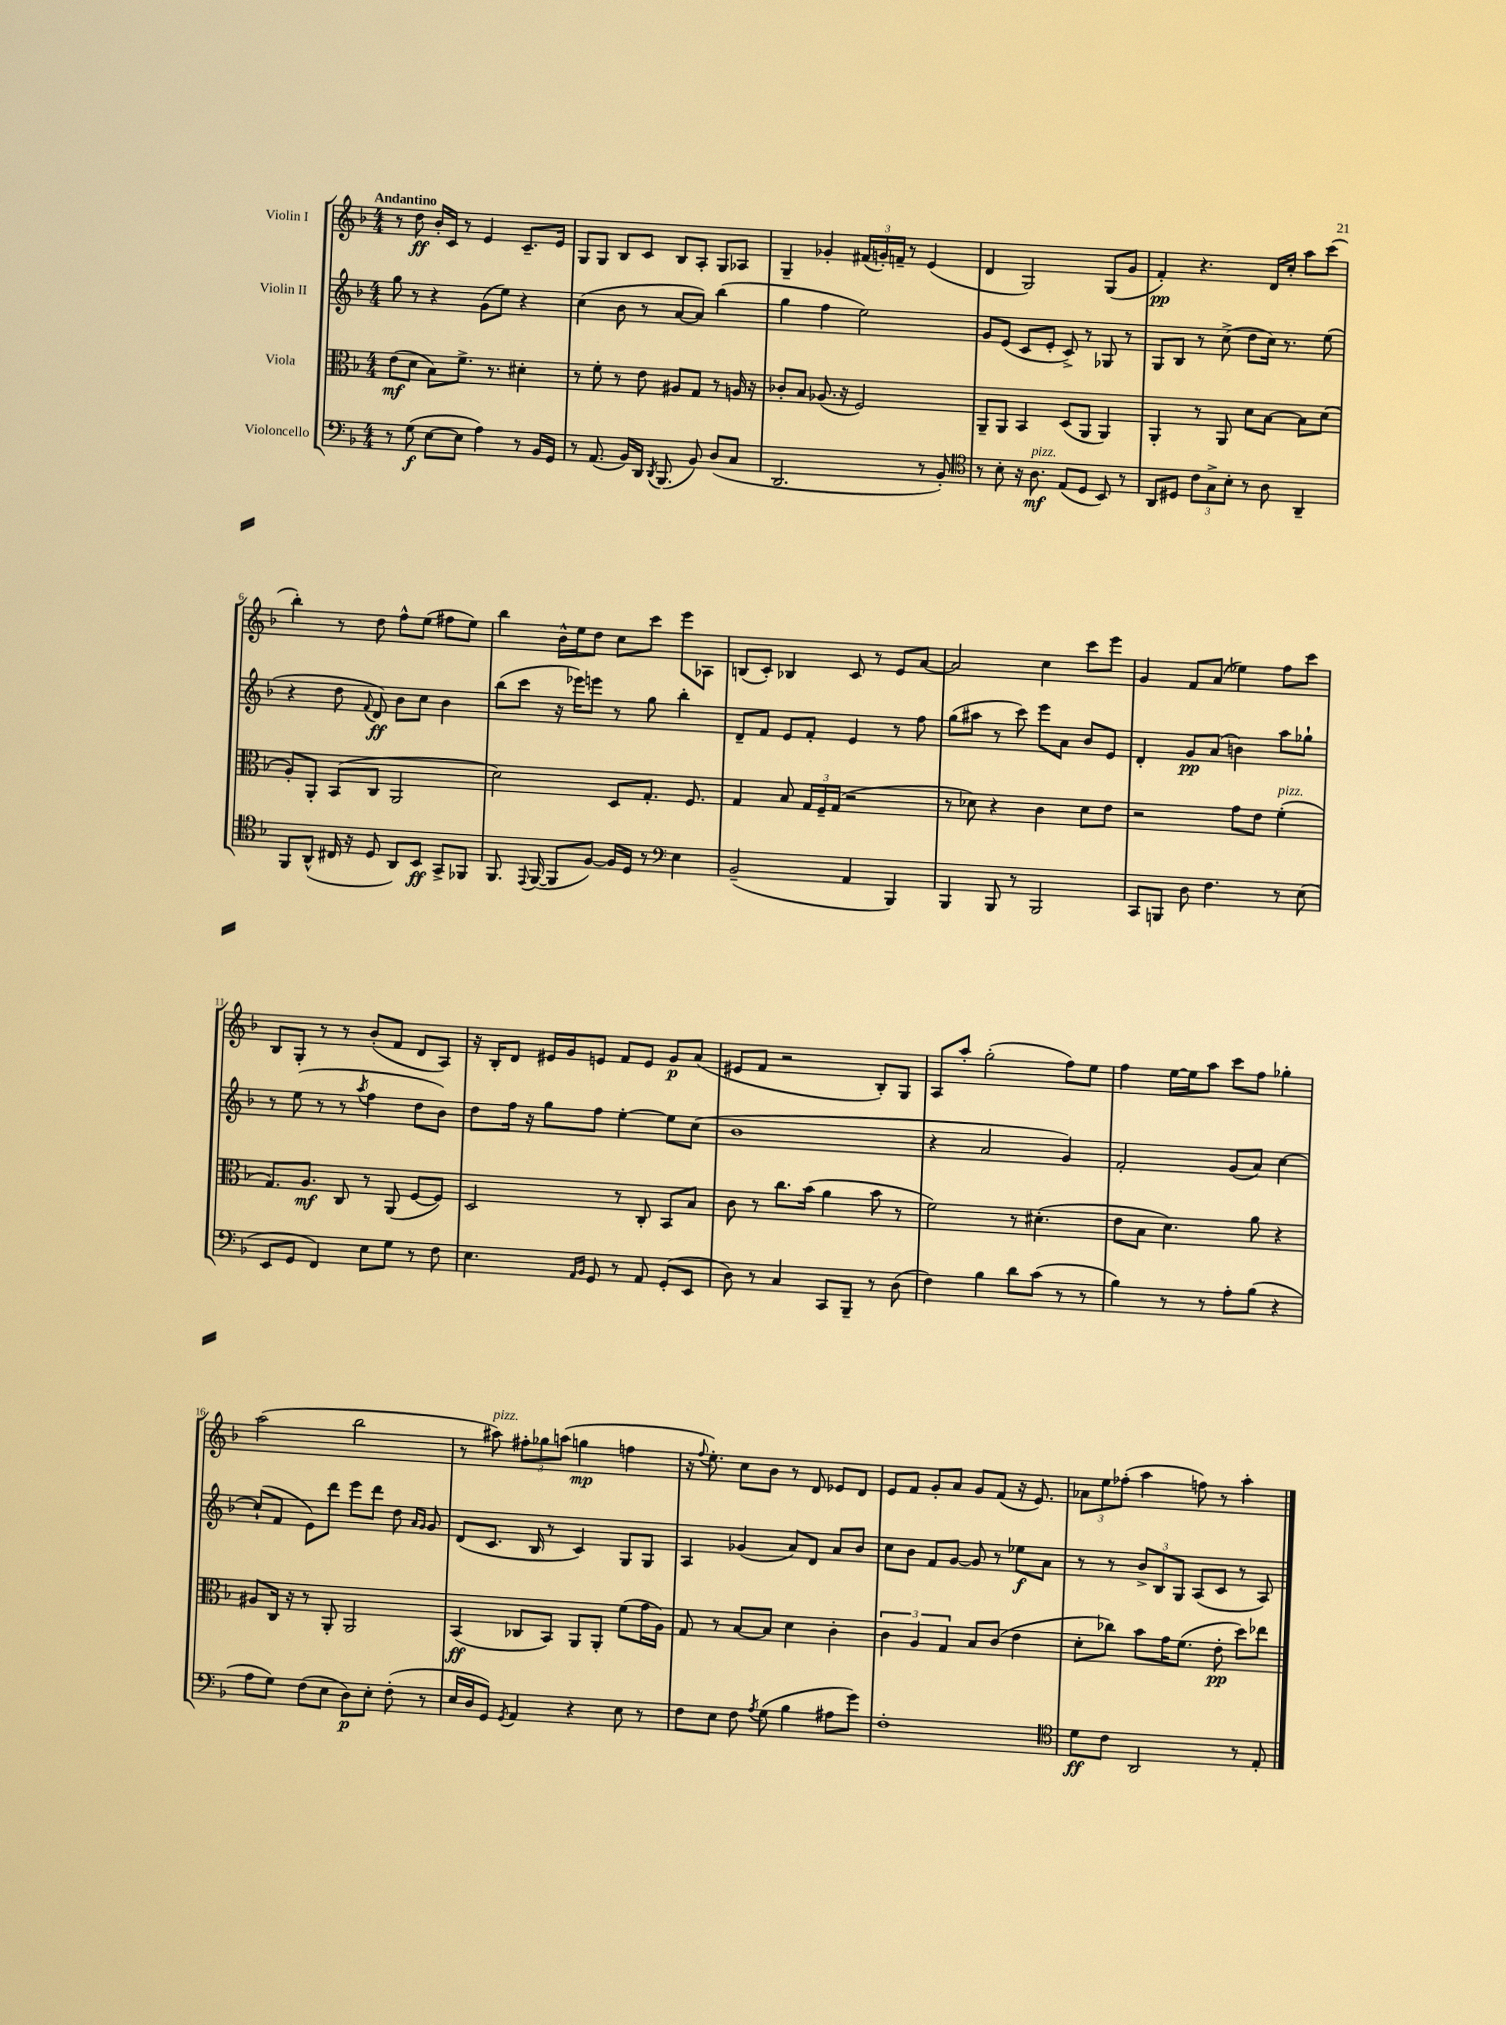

**kern	**kern	**kern	**kern
*staff4	*staff3	*staff2	*staff1
*clefF4	*clefC3	*clefG2	*clefG2
*k[b-]	*k[b-]	*k[b-]	*k[b-]
*M4/4	*M4/4	*M4/4	*M4/4
8r	(8e	8gg	8r
(8G	8d	8r	8dd
[8E	8B-)	4r	16b-'
.	.	.	16c
8E]	8.f^	.	8r
4A)	.	(8g	4e
.	8.r	.	.
.	.	8ee)	.
8r	4d#'	4r	8.c~
16BB-	.	.	.
16GG	.	.	16e
=	=	=	=
8r	8r	(4cc	8G
(8.AA	8f'	.	8G
.	8r	8b-	8B-
16BB-)	.	.	.
16DD	8e	8r	8c
8qDD	.	.	.
(8.BBB-	.	.	.
.	8A#	[8a	8B-
8BB-)	8G	8a])	8A'
(8D	8r	(4bb-	8G
8C	16A	.	8A-
.	16r	.	.
=	=	=	=
2.DD	8c-'	4gg	4G~
.	8B-	.	.
.	(8.A-	4ff	4g-'
.	16r	.	.
.	2F)	2ee)	(24f#
.	.	.	24g')
.	.	.	24f~
.	.	.	8r
8r	.	.	(4e
8BB-')	.	.	.
=	=	=	=
*clefC4	*	*	*
8r	8AA~	8g	4d
8B-'	8AA	(8e	.
16r	4BB-	8c	2G)
8.A	.	.	.
.	.	8e'	.
(8E	(8D	8c^)	.
8D	8AA	8r	.
8BB-)	4AA)	8G-	(8G
8r	.	8r	8g
=	=	=	=
8AA	4AA'	8G	4f')
8D#	.	8B-	.
12c	8r	8r	4.r
12G^	.	.	.
.	8AA	(8cc^	.
12B-'	.	.	.
8r	8d	8dd	.
8A	[8B-	16cc)	16d
.	.	8.r	16cc'
4AA~	8B-]	.	8aa
.	(8d	(8ee	(8ccc
=	=	=	=
8FF	8A')	4r	4bb-')
(8AA^^	8AA'	.	.
16C#	(8BB-	8dd	8r
16r	.	.	.
.	.	8qqf	.
8D	8C	8d)	8dd
8AA)	2AA	8b-	8ff^^
8BB-	.	8cc	(8ee
8GG^	.	4b-	8ff#
8FF-	.	.	8ee)
=	=	=	=
8.FF	2d)	(8bb-	4bb-
.	.	8ccc	.
8qqEE	.	.	.
([16FF	.	.	.
8FF]	.	16r	16b-^^
.	.	16eee-)	16ee
[8F)	.	8eee	8dd
16F]	8D	8r	8cc
16D	.	.	.
8r	8.G'	8gg	8ccc
*clefF4	*	*	*
4E	.	4bb-'	8eee
.	8.F	.	.
.	.	.	8A-
=	=	=	=
(2BB-~	4G	8d~	(8B
.	.	8f	8c')
.	8B-	8e	4B-
.	24G	8f'	.
.	24F~	.	.
.	(24G	.	.
4AA	2r	4e	8c
.	.	.	8r
4BBB-)	.	8r	8e
.	.	8ff	[8a
=	=	=	=
4BBB-	8r	(8gg	2a]
.	8d-)	8aa#	.
8BBB-	4r	8r	.
8r	.	8ccc)	.
2BBB-	4c	8eee	4cc
.	.	8a	.
.	8d-	8b-	8ccc
.	8e	8e	8eee
=	=	=	=
8CC	2r	4d'	4g
8BBB	.	.	.
8D	.	8g	8f
4.F	.	(8a	(8a
.	8g	4b)	4ee-)
.	8e	.	.
8r	(4f'	8aa	8ff
(8E	.	8gg-`	8ccc
=	=	=	=
8EE	8.G)	8r	8B-
8GG	.	(8ee	8G'
.	8.A	.	.
4FF)	.	8r	8r
.	8C	8r	8r
.	.	8qaa	.
8E	8r	4ff	(8b-'
8G	(8AA	.	8f
8r	[8F	8dd	8d
8F	8F])	8b-)	8A)
=	=	=	=
4.E	2D	8dd	16r
.	.	.	16B-'
.	.	16ff	8d
.	.	16r	.
.	.	8gg	16e#
.	.	.	16g
16qqAA	.	.	.
16qqBB-	.	.	.
8GG	.	8ff	8e
8r	8r	[4ee'	8f
8AA	8C'	.	8e
(8GG'	8BB-	8ee]	8g
8EE	8B-	(8cc	(8a
=	=	=	=
8D)	8c	1b-	8e#
8r	8r	.	8f
4C	8.cc	.	2r
.	(16b-	.	.
8CC	4a	.	.
8BBB-~	.	.	.
8r	8b-	.	8B-')
(8D	8r	.	8G
=	=	=	=
4F)	2f)	4r	8A
.	.	.	8aa'
4B-	.	2a	(2gg'
8d	8r	.	.
(8c	(4.d#'	.	.
8r	.	4g)	8ff)
8r	.	.	8ee
=	=	=	=
4B-)	8e	2f'	4ff
.	8B-	.	.
8r	4.d)	.	[16ee
.	.	.	16ee]
8r	.	.	8aa
8A'	.	(8g	8ccc
(8B-	8a	8a)	8ff
4r	4r	[4cc	4gg-'
=	=	=	=
8A	8A#	(8cc`]	(2aa
8G)	16C	8f	.
.	16r	.	.
(8F	8r	8e)	.
8E	8AA'	8ddd	.
8D)	2AA	8eee	2bb-
8E'	.	8ddd	.
(8F'	.	8dd	.
.	.	16qqa	.
.	.	16qqg	.
8r	.	8g	.
=	=	=	=
16E	(4BB-	(8d	8r
16D	.	.	.
8GG)	.	8.c	8aa#)
8qGG	.	.	.
4AA	8C-	.	12ff#'
.	.	16B-	.
.	.	.	12gg-
.	8BB-)	8r	.
.	.	.	(12aa
4r	8AA	4c)	4gg
.	8AA'	.	.
8E	(8f	8G	4ff
8r	16g	8G	.
.	16A)	.	.
=	=	=	=
8F	8G	4A	16r
.	.	.	8qqff
.	.	.	8.ee')
8E	8r	.	.
8F	[8B-	(4g-	8cc
8qA	.	.	.
(8G	8B-]	.	8b-
4B-	4d	8a)	8r
.	.	8d	8d
8A#	4c'	8a	8e-
8g)	.	8b-	8d
=	=	=	=
1F'	6c	8cc	8e
.	.	8b-	8f
.	6A	.	.
.	.	8f	8g'
.	6G	.	.
.	.	[8g	8a
.	8B-	8g]	8g
.	(8c	8r	(8f
.	4e	8ee-	16r
.	.	.	8.e)
.	.	8a	.
=	=	=	=
*clefC4	*	*	*
8d	8d'	8r	12a-
.	.	.	12ee
8c	8cc-)	8r	.
.	.	.	(12ff-'
2AA	8b-	12b-^	4aa
.	.	12B-	.
.	16g	.	.
.	.	12G	.
.	(8.f	.	.
.	.	(8A	8ff)
.	8e'	8c	8r
8r	8dd)	8r	4aa'
8E'	8ee-	8A)	.
==	==	==	==
*-	*-	*-	*-
